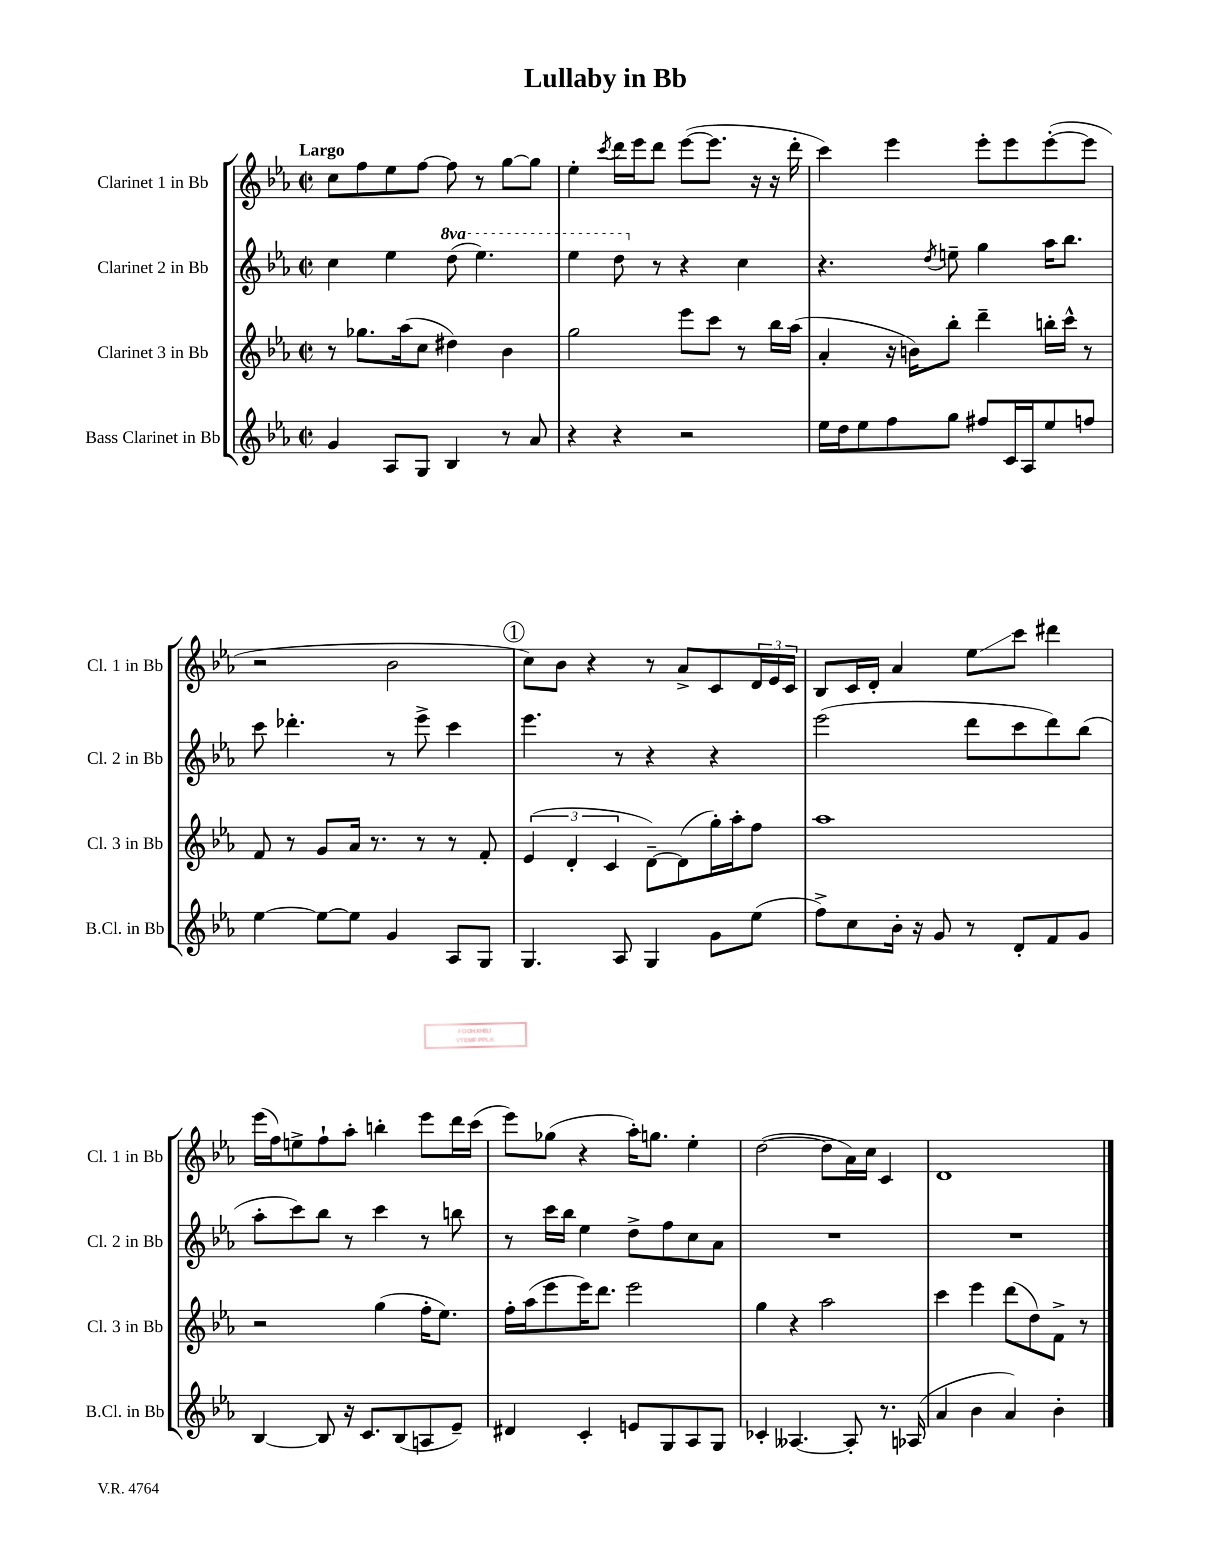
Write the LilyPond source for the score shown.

\header { title = "Lullaby in Bb" }
<<
\new StaffGroup <<
\new Staff = "s0" \with { instrumentName = "Clarinet 1 in Bb" shortInstrumentName = "Cl. 1 in Bb" } {
    \clef treble \key ees \major \defaultTimeSignature \time 2/2 \tempo "Largo"
    c''8 f''8 ees''8 f''8~ f''8 r8 g''8~ g''8 |
    ees''4-. \acciaccatura { c'''8 } d'''16 ees'''16 d'''8 ees'''8~( ees'''8. r16 r16 d'''16-. |
    c'''4) ees'''4 ees'''8-. ees'''8 ees'''8~-.( ees'''8 |
    r2 bes'2 |
    \mark \markup { \circle "1" } c''8) bes'8 r4 r8 aes'8-> c'8 \tuplet 3/2 { d'16 ees'16 c'16 } |
    bes8 c'16 d'16-. aes'4 ees''8\glissando c'''8 dis'''4 |
    ees'''16( f''16) e''8-> f''8-! aes''8-. b''4-. ees'''8 d'''16 c'''16( |
    ees'''8) ges''8( r4 aes''16-.) g''8. ees''4-. |
    d''2~( d''8 aes'16) c''16 c'4 |
    d'1 \bar "|." |
}
\new Staff = "s1" \with { instrumentName = "Clarinet 2 in Bb" shortInstrumentName = "Cl. 2 in Bb" } {
    \clef treble \key ees \major \defaultTimeSignature \time 2/2 \set Staff.ottavationMarkups = #ottavation-simple-ordinals
    c''4 ees''4 \ottava #1 d'''8( ees'''4.) |
    ees'''4 d'''8 \ottava #0 r8 r4 c''4 |
    r4. \acciaccatura { d''8 } e''8-- g''4 aes''16 bes''8. |
    c'''8 des'''4.-. r8 ees'''8-> c'''4 |
    \mark \markup { \circle "1" } ees'''4. r8 r4 r4 |
    ees'''2( d'''8 c'''8 d'''8) bes''8( |
    aes''8-. c'''8) bes''8 r8 c'''4 r8 b''8 |
    r8 c'''16 bes''16 ees''4 d''8-> f''8 c''8 aes'8 |
    R1 |
    R1 \bar "|." |
}
\new Staff = "s2" \with { instrumentName = "Clarinet 3 in Bb" shortInstrumentName = "Cl. 3 in Bb" } {
    \clef treble \key ees \major \defaultTimeSignature \time 2/2
    r8 ges''8. aes''16( c''8 dis''4) bes'4 |
    g''2 ees'''8 c'''8 r8 bes''16 aes''16( |
    aes'4-. r16 b'16) bes''8-. d'''4-- b''16-. c'''16-^ r8 |
    f'8 r8 g'8 aes'16 r8. r8 r8 f'8-. |
    \mark \markup { \circle "1" } \tuplet 3/2 { ees'4( d'4-. c'4 } d'8~--) d'8( g''16-.) aes''16-. f''8 |
    aes''1 |
    r2 g''4( f''16-. ees''8.) |
    f''16-. aes''16( ees'''8 ees'''16) d'''8. ees'''2 |
    g''4 r4 aes''2 |
    c'''4 ees'''4 d'''8( d''8) f'8-> r8 \bar "|." |
}
\new Staff = "s3" \with { instrumentName = "Bass Clarinet in Bb" shortInstrumentName = "B.Cl. in Bb" } {
    \clef treble \key ees \major \defaultTimeSignature \time 2/2
    g'4 aes8 g8 bes4 r8 aes'8 |
    r4 r4 r2 |
    ees''16 d''16 ees''8 f''8 g''8 fis''8 c'16 aes16 ees''8 f''8 |
    ees''4~ ees''8~ ees''8 g'4 aes8 g8 |
    \mark \markup { \circle "1" } g4. aes8 g4 g'8 ees''8( |
    f''8->) c''8 bes'16-. r16 g'8 r8 d'8-. f'8 g'8 |
    bes4~ bes8 r16 c'8. bes8( a8 ees'8--) |
    dis'4 c'4-. e'8 g8 aes8 g8 |
    ces'4-. aeses4.~ aeses8-. r8. aes16( |
    aes'4 bes'4 aes'4) bes'4-. \bar "|." |
}
>>
>>
\layout { \context { \Score \remove "Bar_number_engraver" } }
